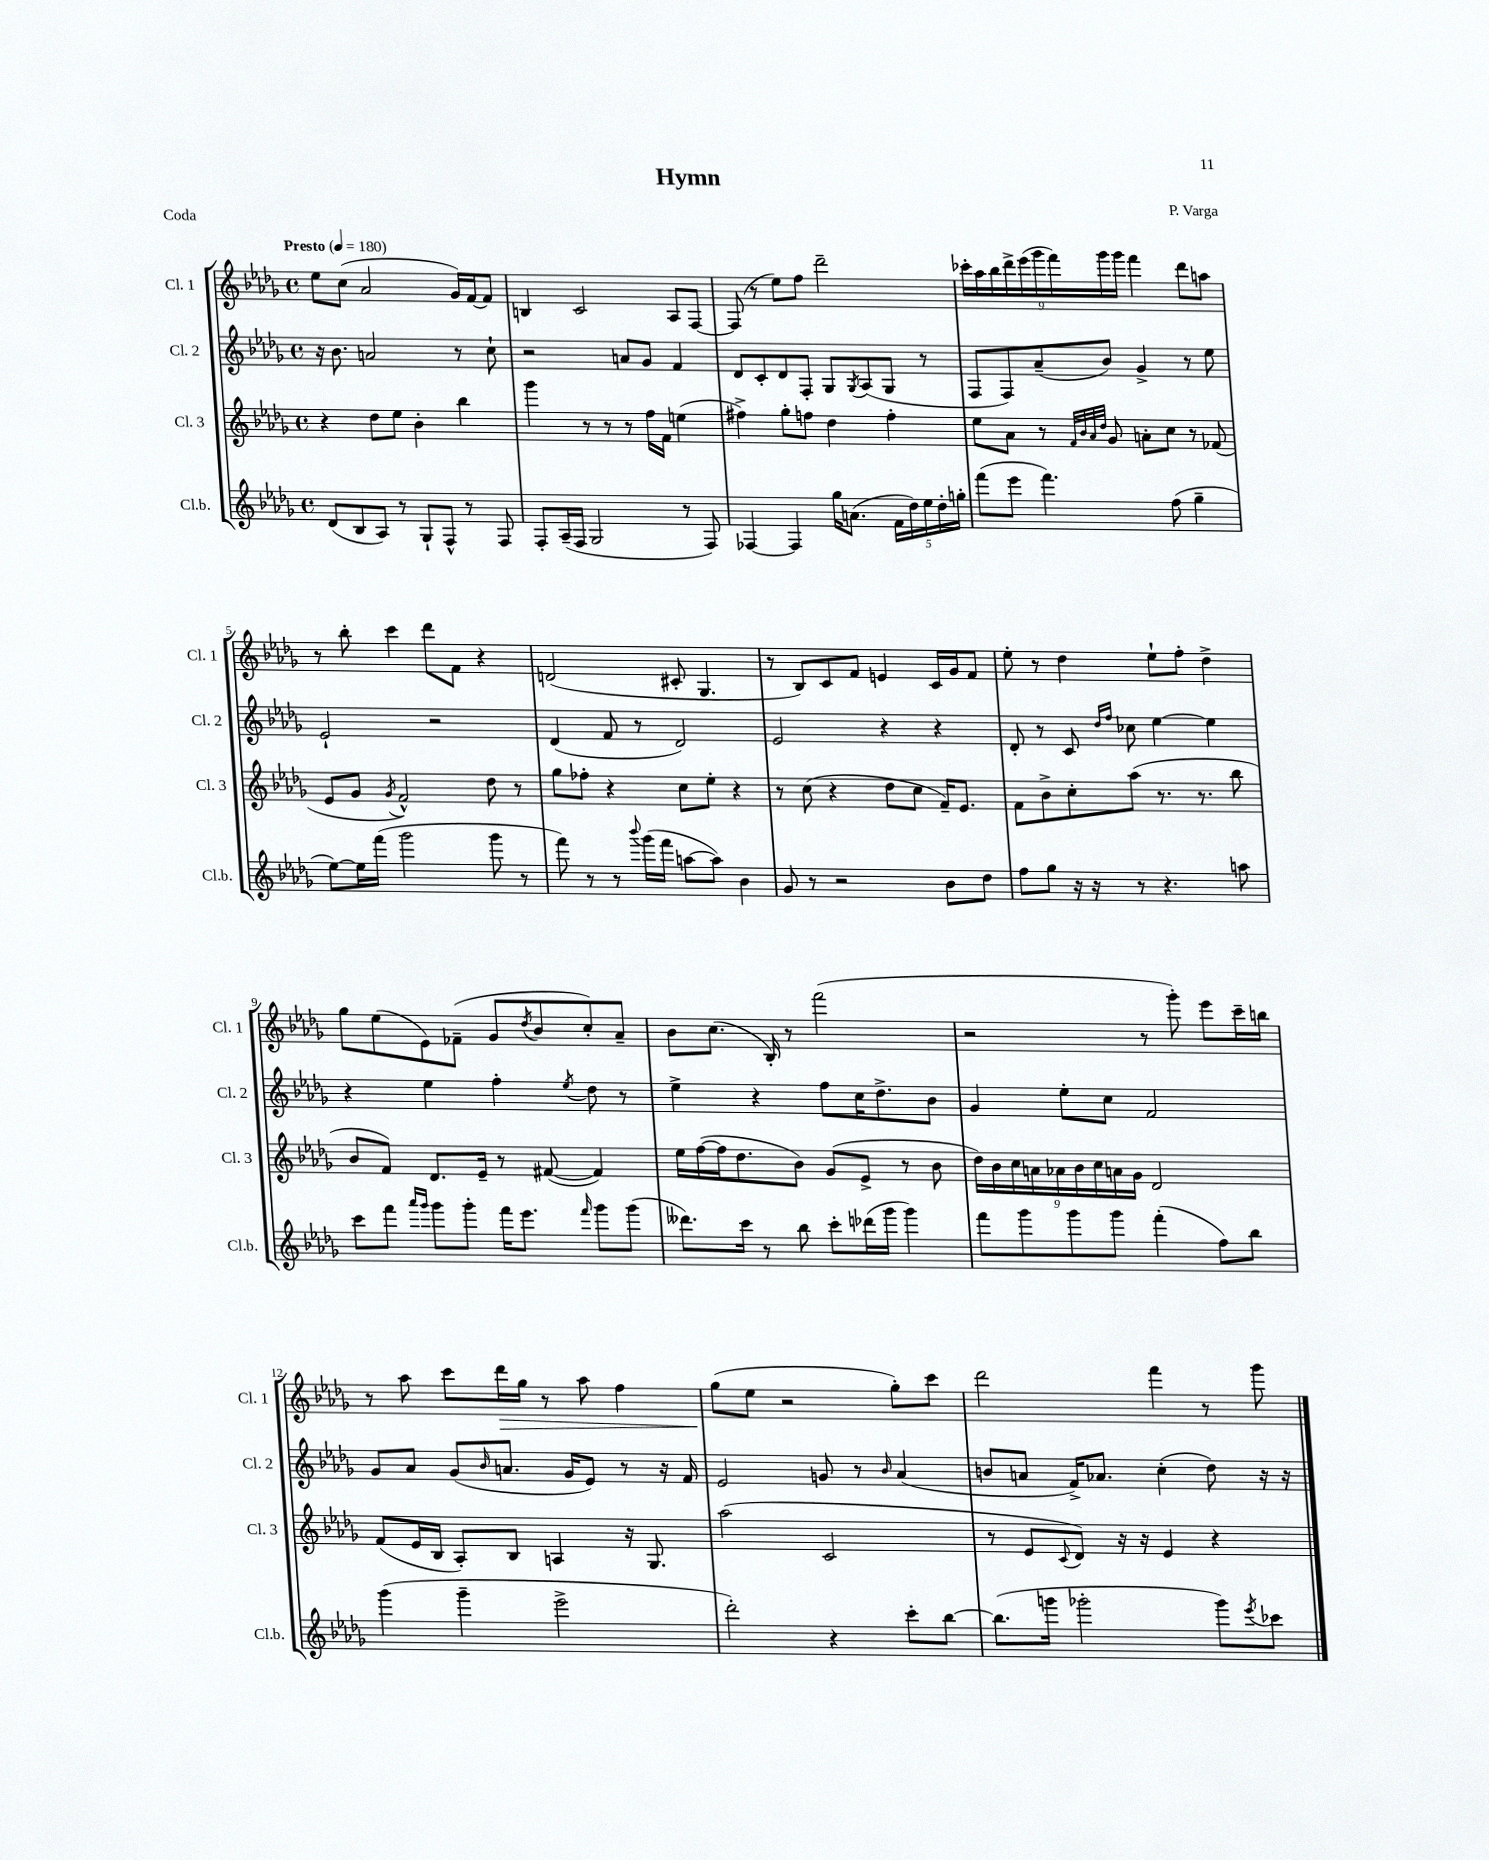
\header { title = "Hymn" composer = "P. Varga" piece = "Coda" }
<<
\new StaffGroup <<
\new Staff = "s0" \with { instrumentName = "Cl. 1" shortInstrumentName = "Cl. 1" } {
    \clef treble \key des \major \defaultTimeSignature \time 4/4 \tempo "Presto" 4 = 180
    ees''8 c''8( aes'2 ges'16) f'16~ f'8 |
    b4 c'2 aes8 f8~ |
    f8( r8 ees''8) f''8 des'''2-- |
    \tuplet 9/8 { ces'''16-. aes''16 bes''16 des'''16-> ees'''16( ges'''16 f'''16) ges'''16 ges'''16 } f'''4 des'''8 a''8 |
    r8 bes''8-. c'''4 des'''8 f'8 r4 |
    d'2( cis'8-. ges4. |
    r8 bes8) c'8 f'8 e'4 c'16 ges'16 f'8 |
    ees''8-. r8 des''4 ees''8-! f''8-. des''4-> |
    ges''8 ees''8( ees'8) fes'8--( ges'8 \acciaccatura { des''8 } bes'8 c''8-.) aes'8-- |
    bes'8 c''8.( bes16-.) r8 f'''2( |
    r2 r8 ges'''8-.) ees'''8 c'''16-- b''16 |
    r8 aes''8 c'''8 des'''16\> ges''16 r8 aes''8 f''4 |
    ges''8\!( ees''8 r2 ges''8-.) c'''8 |
    des'''2 f'''4 r8 ges'''8 \bar "|." |
}
\new Staff = "s1" \with { instrumentName = "Cl. 2" shortInstrumentName = "Cl. 2" } {
    \clef treble \key des \major \defaultTimeSignature \time 4/4
    r16 bes'8. a'2 r8 c''8-! |
    r2 a'8 ges'8 f'4 |
    des'8 c'8-. des'8 f8-. ges8 \acciaccatura { ges8 } aes8( ges8 r8 |
    f8 f8) aes'8--( bes'8) ges'4-> r8 ees''8 |
    ees'2-! r2 |
    des'4( f'8 r8 des'2) |
    ees'2 r4 r4 |
    des'8-. r8 c'8 \grace { des''16 f''16 } ces''8 ees''4~ ees''4 |
    r4 ees''4 f''4-. \acciaccatura { ees''8 } des''8 r8 |
    ees''4-> r4 f''8 c''16 des''8.-> bes'8 |
    ges'4 ees''8-. c''8 f'2 |
    ges'8 aes'8 ges'8( \grace { bes'16 } a'8. ges'16 ees'8) r8 r16 f'16 |
    ees'2 g'8 r8 \grace { bes'16 } aes'4( |
    b'8 a'8 f'16->) aes'8. c''4-.( des''8) r16 r16 \bar "|." |
}
\new Staff = "s2" \with { instrumentName = "Cl. 3" shortInstrumentName = "Cl. 3" } {
    \clef treble \key des \major \defaultTimeSignature \time 4/4
    r4 des''8 ees''8 bes'4-. bes''4 |
    ges'''4 r8 r8 r8 f''16 f'16 e''4( |
    fis''4->) ges''8-. f''8 des''4 f''4-. |
    ees''8 aes'8 r8 \grace { f'32 bes'32 aes'32 des''32 } ges'8 a'8-. c''8 r8 fes'8( |
    ees'8 ges'8 \acciaccatura { ges'8 } f'2-^) des''8 r8 |
    ges''8 fes''8-. r4 c''8 ees''8-. r4 |
    r8 c''8( r4 des''8 c''8 f'16--) ees'8. |
    f'8 bes'8-> c''8-. aes''8( r8. r8. bes''8 |
    bes'8 f'8) des'8. ees'16-- r8 fis'8~( fis'4) |
    ees''16 f''16~( f''16 des''8. bes'8) ges'8( ees'8-> r8 bes'8 |
    \tuplet 9/8 { des''16) bes'16 c''16 a'16 aes'16 bes'16 c''16 a'16 ges'16 } des'2 |
    f'8( ees'16 bes16 aes8-.) bes8 a4 r16 ges8. |
    aes''2( c'2 |
    r8 ees'8 \appoggiatura { c'8 } des'8) r16 r16 ees'4 r4 \bar "|." |
}
\new Staff = "s3" \with { instrumentName = "Cl.b." shortInstrumentName = "Cl.b." } {
    \clef treble \key des \major \defaultTimeSignature \time 4/4
    des'8( bes8 aes8) r8 ges8-! f8-^ r8 f8 |
    f8-. aes16--( f16 ges2 r8 f8) |
    fes4~ fes4 ges''16 a'8.( \tuplet 5/4 { f'16 des''16) ees''16 des''16-. g''16-. } |
    f'''8( ees'''8 f'''4.) f''8( ges''4-- |
    ees''8~) ees''16 f'''16( ges'''2 ges'''8 r8 |
    f'''8) r8 r8 \appoggiatura { bes'''8 } ges'''16( f'''16 a''8~ a''8) bes'4 |
    ges'8 r8 r2 bes'8 des''8 |
    f''8 ges''8 r16 r16 r8 r4. a''8 |
    c'''8 f'''8 \grace { aes'''16 ges'''16 } ges'''8 ges'''8-. f'''16 ees'''8. \grace { f'''16 } ges'''8 ges'''8( |
    deses'''8.) c'''16 r8 bes''8 c'''8-. des'''16( ges'''16 ges'''4) |
    f'''8 ges'''8 ges'''8 ges'''8 f'''4-.( f''8) bes''8 |
    ges'''4( ges'''4-- ees'''2-> |
    des'''2-.) r4 c'''8-. bes''8~ |
    bes''8.( g'''16 ges'''2-. ges'''8) \acciaccatura { ees'''8 } ces'''8 \bar "|." |
}
>>
>>
